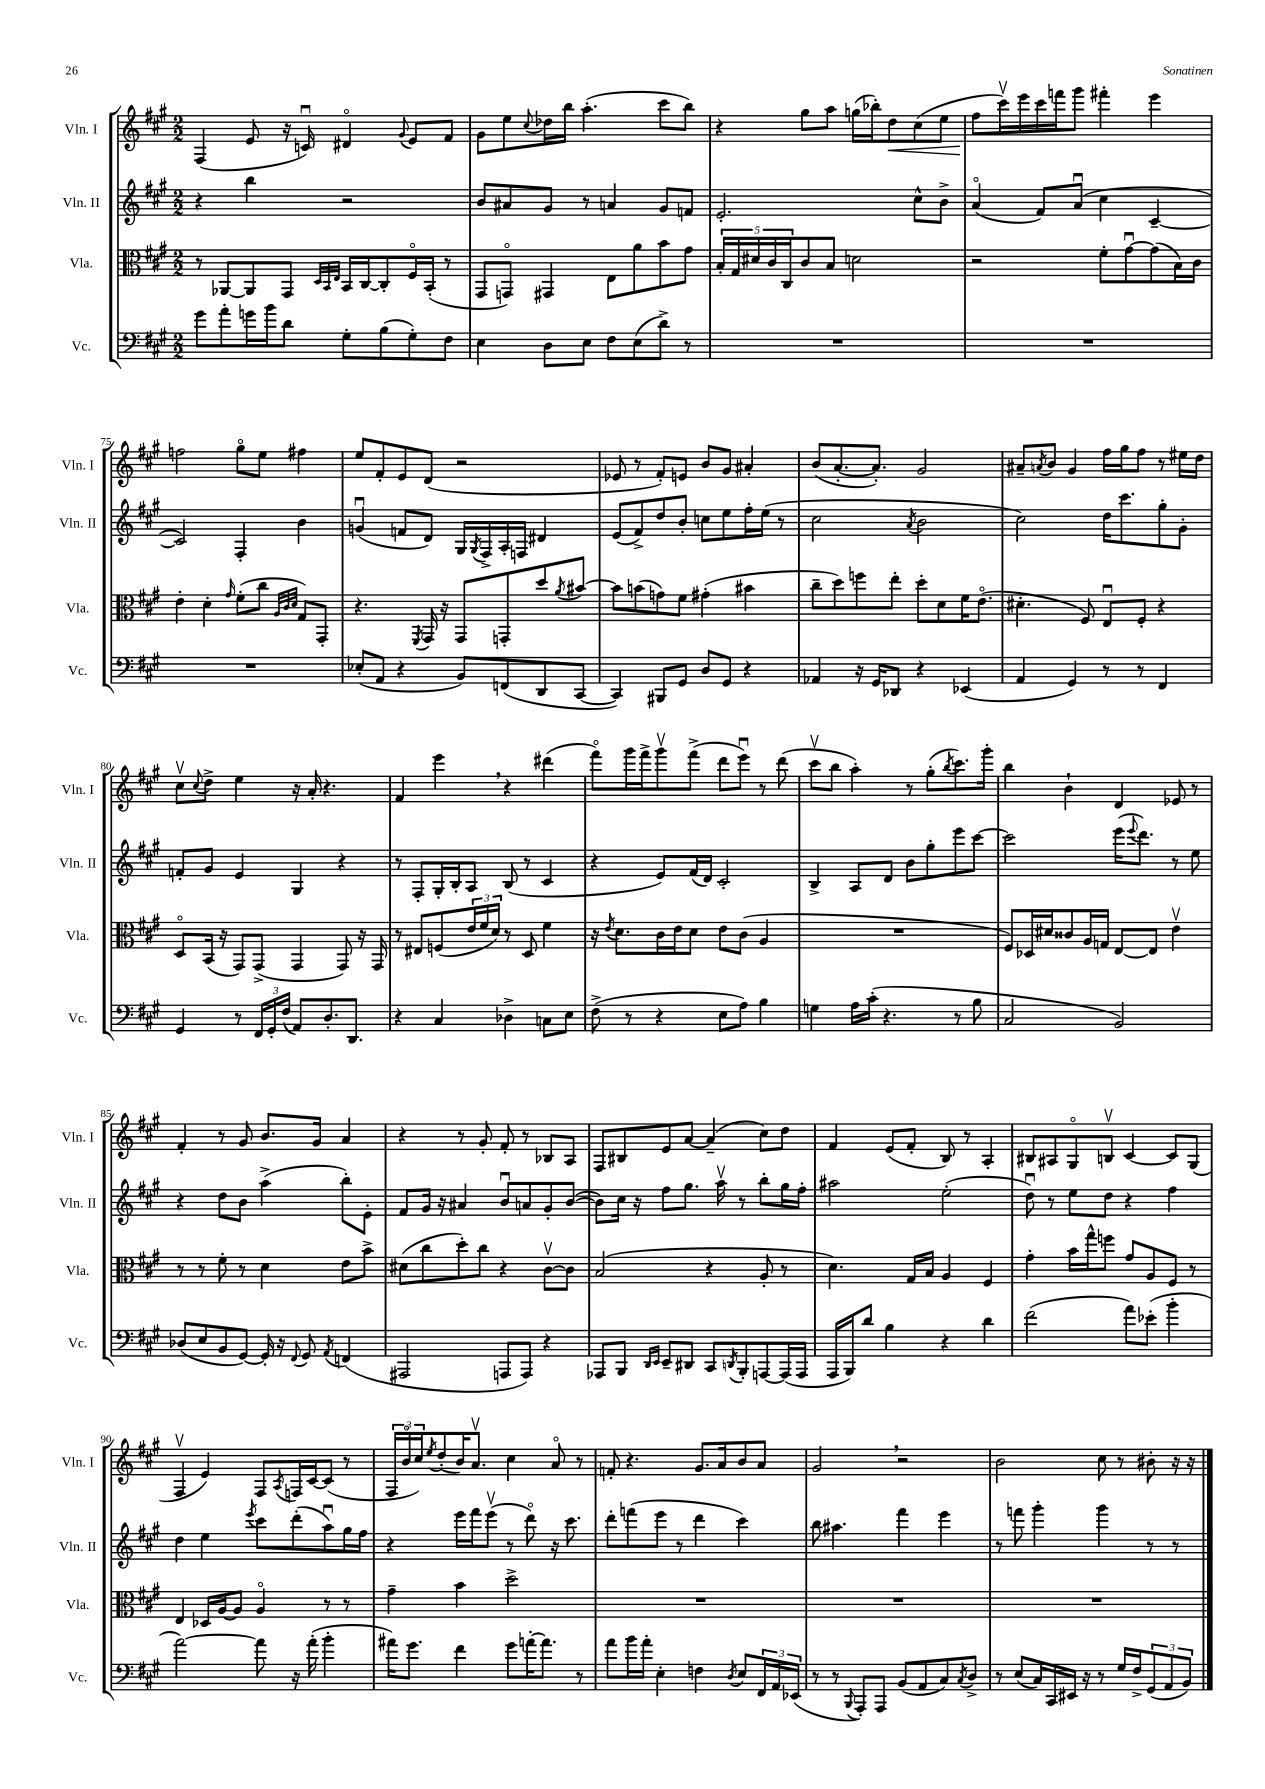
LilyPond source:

<<
\new StaffGroup <<
\new Staff = "s0" \with { instrumentName = "Vln. I" shortInstrumentName = "Vln. I" } {
    \clef treble \key a \major \numericTimeSignature \time 2/2
    fis4( e'8 r16 c'16\downbow) dis'4\flageolet \appoggiatura { gis'8 } e'8 fis'8 |
    gis'8 e''8 \appoggiatura { cis''8 } des''16 b''16 a''4.-.( cis'''8 b''8) |
    r4 gis''8 a''8 g''16( bes''16-.) d''8\< cis''8( e''8 |
    fis''8\! cis'''16\upbow) e'''16 cis'''16 f'''16 gis'''8 fis'''4-. e'''4 |
    f''2 gis''8\flageolet e''8 fis''4 |
    e''8 fis'8-. e'8 d'8( r2 |
    ees'8 r8 fis'8-.) e'8 b'8 gis'8 ais'4-. |
    b'8( a'8.~-. a'8.-.) gis'2 |
    ais'8-- \acciaccatura { a'8 } b'8 gis'4 fis''16 gis''16 fis''8 r8 eis''16 d''16 |
    cis''8\upbow \appoggiatura { cis''8 } d''8-> e''4 r16 a'16-. r4. |
    fis'4 e'''4 \breathe r4 dis'''4( |
    fis'''8\flageolet) gis'''16 fis'''16-> gis'''8\upbow fis'''8->( d'''8 e'''8\downbow) r8 d'''8( |
    cis'''8\upbow b''8 a''4-.) r8 gis''8-.( \acciaccatura { b''8 } cis'''8.) gis'''16-. |
    b''4 b'4-! d'4 ees'8 r8 |
    fis'4-. r8 gis'8 b'8. gis'16 a'4 |
    r4 r8 gis'8-. fis'8-. r8 bes8 a8 |
    fis8 bis8 e'8 a'8~ a'4--( cis''8) d''8 |
    fis'4 e'8( fis'8-. b8) r8 a4-. |
    bis8 ais8 gis8\flageolet b8\upbow cis'4~ cis'8 gis8( |
    fis4\upbow e'4) fis8 \acciaccatura { a8 } f16 cis'16~ cis'8( r8 |
    \tuplet 3/2 { fis16 b'16\flageolet cis''16) } \acciaccatura { e''8 } d''8-.( b'16) a'8.\upbow cis''4 a'8\flageolet r8 |
    f'8-. r4. gis'8. a'16 b'8 a'8 |
    gis'2 \breathe r2 |
    b'2 cis''8 r8 bis'8-. r16 r16 \bar "|." |
}
\new Staff = "s1" \with { instrumentName = "Vln. II" shortInstrumentName = "Vln. II" } {
    \clef treble \key a \major \numericTimeSignature \time 2/2
    r4 b''4 r2 |
    b'8 ais'8 gis'8 r8 a'4 gis'8 f'8 |
    e'2.-. cis''8-^ b'8-> |
    a'4\flageolet( fis'8) a'8\downbow( cis''4 cis'4~-- |
    cis'2) fis4-. b'4 |
    g'4\downbow( f'8 d'8) gis16 \acciaccatura { gis8 } fis16-> a16-. f16 dis'4 |
    e'8( fis'8->) d''8 b'8-. c''8 e''8 fis''16-. e''16( r8 |
    cis''2 \acciaccatura { a'8 } b'2 |
    cis''2) d''16 cis'''8. gis''8-. gis'8-. |
    f'8-. gis'8 e'4 gis4 r4 |
    r8 fis8-. gis16-. b16-. a8 b8( r8 cis'4 |
    r4 e'8) fis'16( d'16) cis'2-. |
    b4-> a8 d'8 b'8 gis''8-. e'''8 cis'''8~ |
    cis'''2 e'''16( \appoggiatura { e'''8 } d'''8.) r8 e''8 |
    r4 d''8 b'8 a''4->( b''8-.) e'8-. |
    fis'8 gis'16 r16 ais'4 b'8\downbow a'8 gis'8-. b'8~( |
    b'8) cis''16 r16 fis''8 gis''8. a''16\upbow r8 b''8-. gis''16 fis''16-. |
    ais''2 e''2-.( |
    d''8\downbow) r8 e''8 d''8 r4 fis''4 |
    d''4 e''4 \acciaccatura { e'''8 } cis'''8 d'''8-.( a''8\downbow) gis''16 fis''16 |
    r4 e'''16 fis'''16 e'''8\upbow( r8 d'''8\flageolet) r16 cis'''8. |
    d'''8-. f'''8( e'''8 r8 d'''4 cis'''4) |
    b''8 ais''4. fis'''4 e'''4 |
    r8 f'''8 gis'''4-. gis'''4 r8 r8 \bar "|." |
}
\new Staff = "s2" \with { instrumentName = "Vla." shortInstrumentName = "Vla." } {
    \clef alto \key a \major \numericTimeSignature \time 2/2
    r8 aes,8~ aes,8 gis,8 \grace { d32 b,32 e32 } b,16 cis16~ cis8-. fis16\flageolet b,16-.( r8 |
    gis,8 g,8\flageolet) gis,4 e8 a'8 b'8 gis'8 |
    \tuplet 5/4 { b16-. gis16 dis'16 cis'16 cis16 } cis'8 b8 d'2 |
    r2 fis'8-. gis'8~\downbow gis'8( b16) cis'16 |
    e'4-. d'4-. \grace { gis'16 } fis'8-.( cis''8 \grace { a32 cis'32 d'32 } gis8) gis,8-. |
    r4. \acciaccatura { fis,8 } gis,16 r16 gis,8 g,8-. d''8 \acciaccatura { a'8 } bis'8~ |
    bis'8 b'8( g'8) fis'8 gis'4-.( bis'4 |
    cis''8-- d''8) f''8 e''8-. d''8-. d'8 fis'16 e'8.\flageolet( |
    dis'4.-. fis8) e8\downbow fis8-. r4 |
    d8\flageolet b,16( r16 gis,8) gis,8->( gis,4 gis,8) r16 gis,16 |
    r8 eis8 f8( \tuplet 3/2 { e'16 fis'16 d'16) } r8 d8 fis'4 |
    r16 \acciaccatura { e'8 } d'8. cis'16 e'16 d'8 e'8 cis'8( a4 |
    R1 |
    fis8) des16 dis'16 cisis'8 a16 g16 e8~ e8 e'4\upbow |
    r8 r8 fis'8-. r8 d'4 e'8 b'8-> |
    dis'8( cis''8 d''8-.) cis''8 r4 cis'8~\upbow cis'8 |
    b2( r4 a8-. r8 |
    d'4.) gis16 b16 a4 fis4 |
    gis'4-. b'16 gis''16-^ f''8 gis'8 a8 fis8 r8 |
    e4 des16 a16~ a8 a4\flageolet r8 r8 |
    gis'4-- b'4 d''2-> |
    R1 |
    R1 |
    R1 \bar "|." |
}
\new Staff = "s3" \with { instrumentName = "Vc." shortInstrumentName = "Vc." } {
    \clef bass \key a \major \numericTimeSignature \time 2/2
    gis'8 a'8-. g'16 b'16 d'8 gis8-. b8( gis8-.) fis8 |
    e4 d8 e8 fis8 e8( d'8->) r8 |
    R1 |
    R1 |
    R1 |
    ees8-.( a,8 r4 b,8) f,8( d,8 cis,8~ |
    cis,4) bis,,8 gis,8 d8 gis,8 r4 |
    aes,4 r16 gis,16 des,8 r4 ees,4( |
    a,4 gis,4) r8 r8 fis,4 |
    gis,4 r8 \tuplet 3/2 { fis,16 gis,16-. fis16( } a,8) d8.-. d,8. |
    r4 cis4 des4-> c8 e8 |
    fis8->( r8 r4 e8 a8) b4 |
    g4 a16 cis'16-.( r4. r8 b8 |
    cis2 b,2) |
    des8( e8 b,8 gis,8~) gis,16-. r16 \appoggiatura { fis,8 } gis,8 \acciaccatura { a,8 } f,4( |
    ais,,2 a,,8 a,,8) r4 |
    aes,,8 b,,8 \grace { d,16 e,16 } e,8-- dis,8 cis,8 \acciaccatura { d,8 } b,,8-. a,,8~ a,,16( a,,16 |
    a,,16 b,,16) d'8 b4 r4 d'4 |
    fis'2( a'8) ees'8-.( b'4-. |
    a'2~) a'8 r16 a'16-.( b'4-. |
    ais'16) gis'8. fis'4 gis'8 a'16~-. a'8. r8 |
    a'8 b'16 a'16-. e4-. f4 \acciaccatura { d8 } e8 \tuplet 3/2 { fis,16 a,16 ees,16( } |
    r8 r8 \appoggiatura { b,,8 } a,,8-.) a,,8 b,8( a,8 cis8) \acciaccatura { cis8 } d8-> |
    r8 e8( cis16) cis,16 eis,16 r16 r8 gis16 fis16-> \tuplet 3/2 { gis,8( a,8 b,8) } \bar "|." |
}
>>
>>
\layout { \context { \Score currentBarNumber = #71 \override BarNumber.break-visibility = ##(#f #t #t) barNumberVisibility = #(every-nth-bar-number-visible 5) } }
